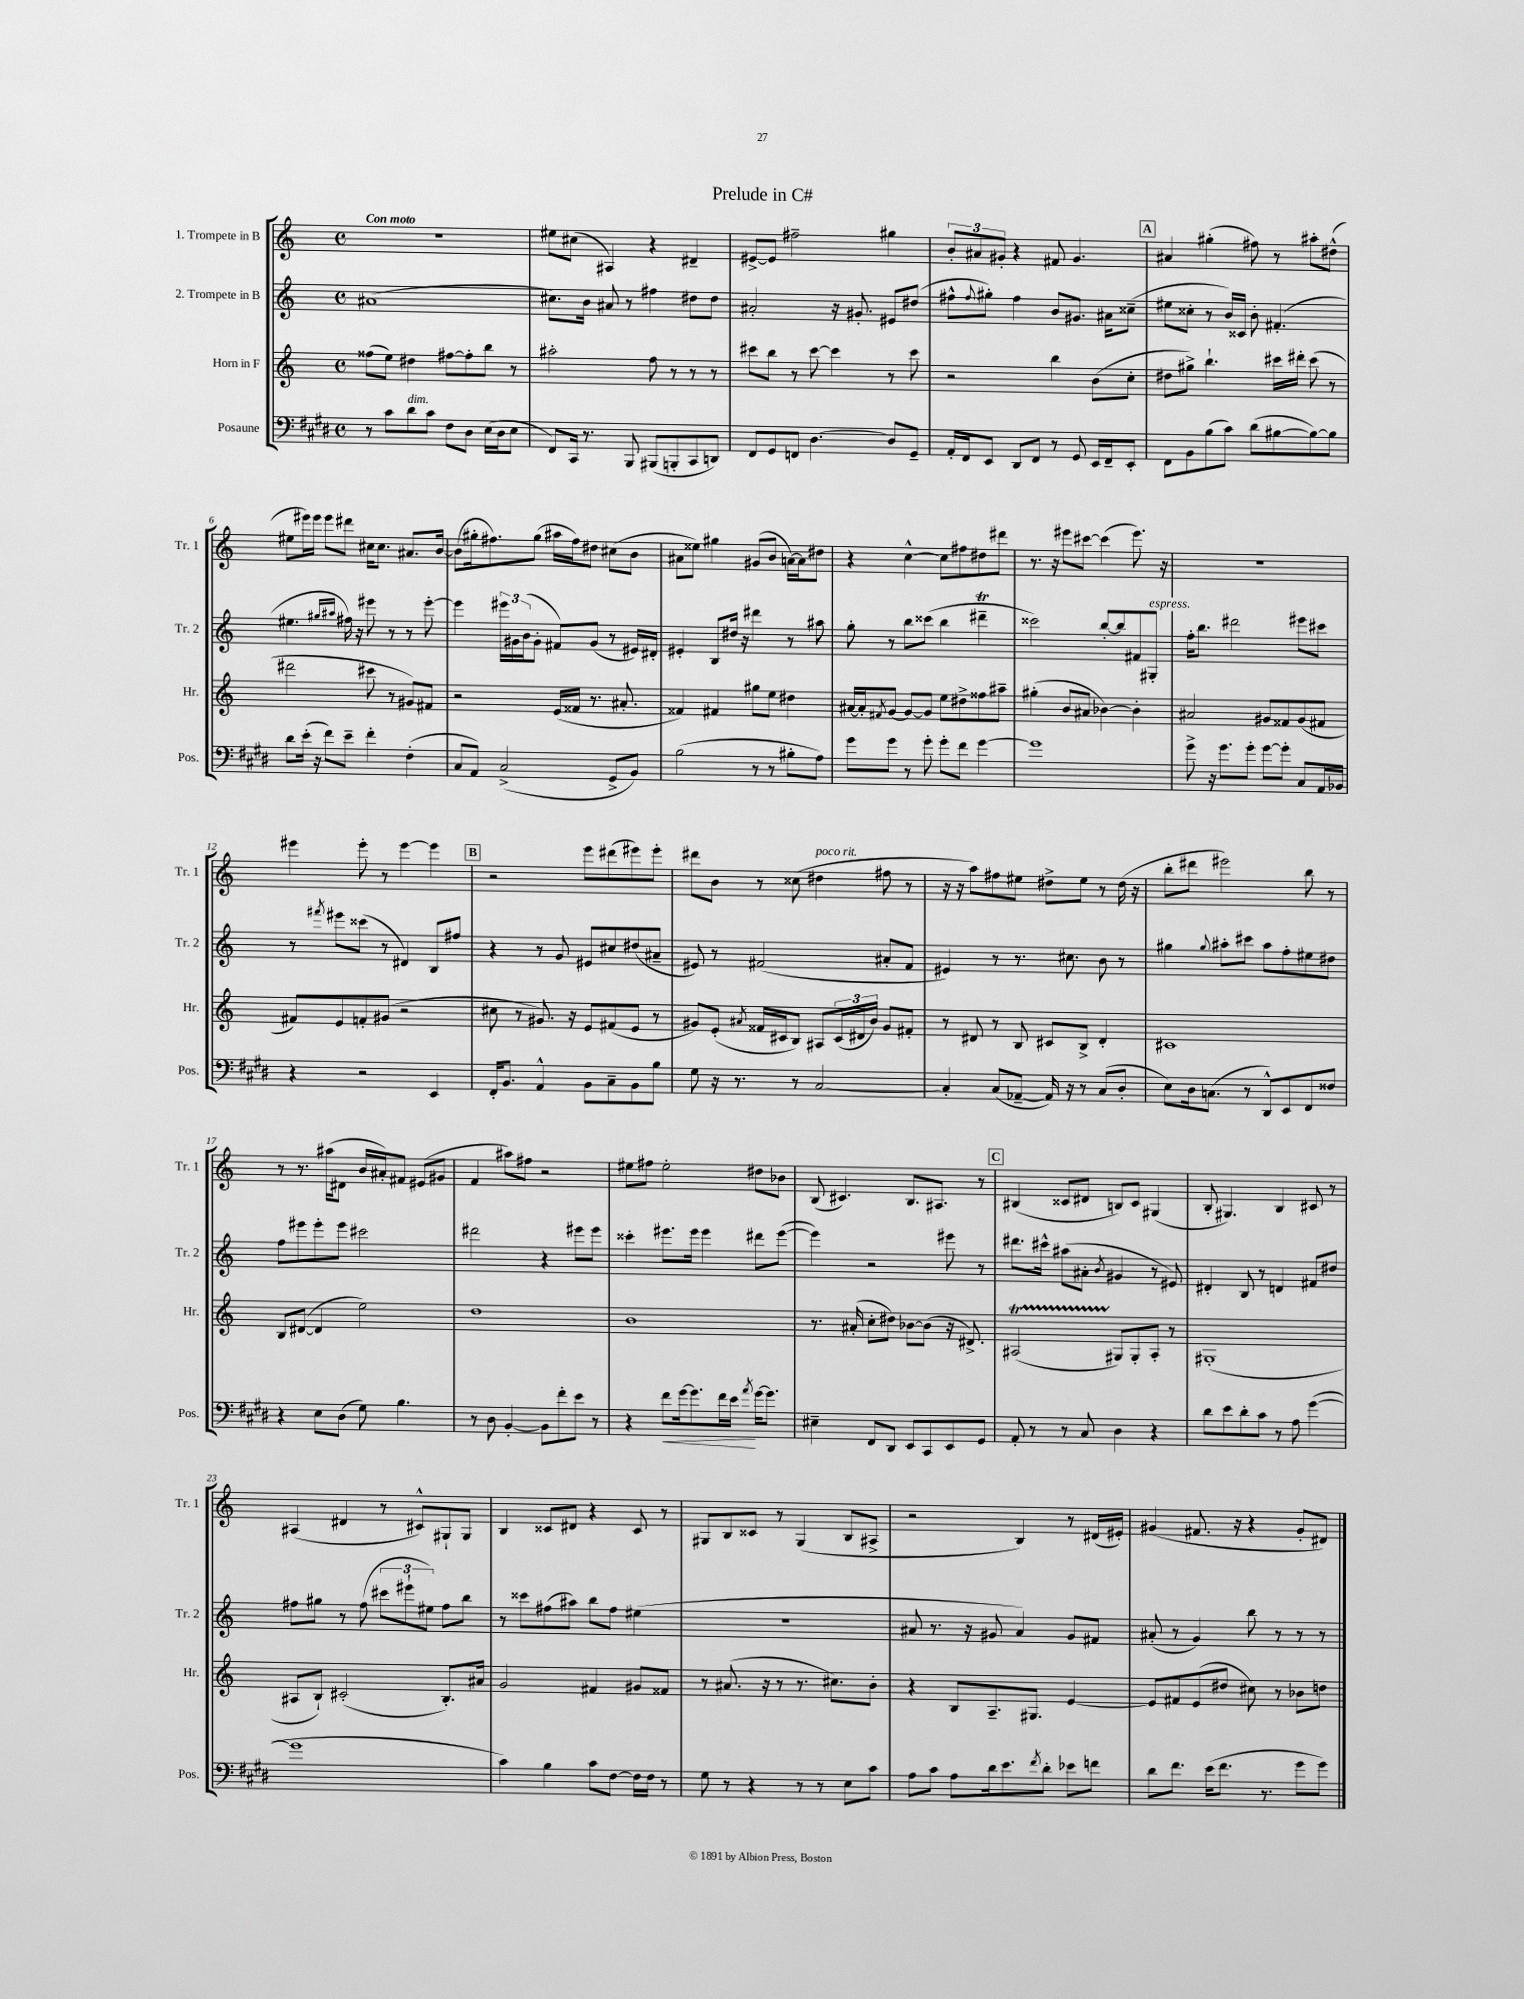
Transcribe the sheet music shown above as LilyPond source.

\header { title = "Prelude in C#" }
<<
\new StaffGroup <<
\new Staff = "s0" \with { instrumentName = "1. Trompete in B" shortInstrumentName = "Tr. 1" } {
    \clef treble \key c \major \defaultTimeSignature \time 4/4 \tempo "Con moto"
    R1 |
    eis''8 cis''8( ais4) r4 dis'4-- |
    eis'8~-> eis'8 fis''2-- gis''4 |
    \tuplet 3/2 { b'8-. ais'8 gis'8-. } r4 fis'8 gis'4. |
    \mark \markup { \box "A" } ais'4 gis''4-.( fis''8) r8 ais''8-. dis''8-^( |
    eis''8 eis'''16) eis'''16 eis'''8 dis'''8 cis''16 cis''8. ais'8. b'16~ |
    b'8( gis''16-. fis''8.) gis''8( ais''16 fis''16) dis''8 cis''8( b'8 |
    ais'8 eisis''8) gis''4 gis'8( b'8 a'16~) a'16 dis''8 |
    r4 c''4~-^ c''8 fis''8 dis''8 dis'''8 |
    r8. r16 eis'''8 cis'''8~ cis'''4( eis'''8.) r16 |
    R1 |
    eis'''4 eis'''8-. r8 eis'''4~ eis'''4 |
    \mark \markup { \box "B" } r2 e'''8 dis'''8( eis'''8) eis'''8-. |
    dis'''8 b'8 r8 cisis''8( dis''4^\markup { \italic "poco rit." } fis''8 r8 |
    r16 r16 a''8) fis''8 eis''8 dis''8-> eis''8 r8 dis''16( r16 |
    b''8-. dis'''8 eis'''2) b''8 r8 |
    r8 r8. ais''16( dis'8 b'16 ais'16-.) fis'8 eis'8( gis'8 |
    f'4 ais''8) fis''8 r2 |
    eis''8 fis''8 eis''2-. dis''8 bes'8 |
    b8( cis'4.) b8. ais8. r8 |
    \mark \markup { \box "C" } bis4( cisis'8 dis'8 b8) cisis'8 gis4( |
    b8-. gis4.) b4 cis'8 r8 |
    ais4( dis'4 r8 cis'8-^) gis8-! gis8 |
    b4 cisis'8 dis'8 r4 cisis'8 r8 |
    gis8 b8 cisis'8 r8 gis4( b8 ais8-> |
    r2 b4) r8 dis'16( eis'16-.) |
    gis'4( fis'8. r16 r4 gis'8-. dis'8) \bar "|." |
}
\new Staff = "s1" \with { instrumentName = "2. Trompete in B" shortInstrumentName = "Tr. 2" } {
    \clef treble \key c \major \defaultTimeSignature \time 4/4
    ais'1( |
    cis''8.) b'16 ais'8 r8 fis''4 dis''8 dis''8 |
    ais'2-. r16 gis'8.-. eis'8 dis''8( |
    fis''8-^ \appoggiatura { fis''8 } gis''8-.) fis''4 b'8 gis'8. ais'16 cisis''8--( |
    \mark \markup { \box "A" } eis''8 cisis''8-. r8 b'16) cisis'16 b'8-. fis'4.-.( |
    eis''4. \grace { gis''16 ais''16 } fis''16) r16 eis'''8 r8 r8 eis'''8~-. |
    eis'''4 \tuplet 3/2 { eis'''16 gis'16 b'16( } gis'8-. fis'8) gis'8( r8 eis'16) dis'16-. |
    eis'4-. b8 dis''16 r16 dis'''4 r8 ais''8 |
    g''8-. r8 b''8 cisis'''8( b''4 dis'''4--\trill |
    cisis'''2) b''8~-. b''8 fis'8 gis8-.^\markup { \italic "espress." } |
    f''16-. b''8. dis'''2 eis'''8 cis'''8 |
    r8 \acciaccatura { fis'''8 } eis'''8 cisis'''8( r8 dis'4) b8 fis''8 |
    \mark \markup { \box "B" } r4 r8 g'8 eis'8 cis''8 dis''8( ais'8-- |
    eis'8) r8 fis'2( ais'8-. fis'8 |
    eis'4) r8 r8. cis''8. b'8 r8 |
    gis''4 \appoggiatura { gis''8 } ais''8-. cis'''8 ais''8 f''8-. eis''8 dis''8 |
    f''8 eis'''8 eis'''8-. eis'''8 cis'''2 |
    dis'''2 r4 eis'''8 eis'''8 |
    cisis'''4-. eis'''8. eis'''16 eis'''4 dis'''8 eis'''8~( |
    eis'''4) r2 eis'''8 r8 |
    \mark \markup { \box "C" } dis'''8. cis'''16-^ ais''8( ais'8-. \acciaccatura { b'8 } gis'4 r8 eis'8) |
    dis'4-. b8 r8 d'4 fis'8 dis''8 |
    fis''8 gis''8 r8 fis''8( \tuplet 3/2 { cis'''8 eis'''8-! eis''8) } fis''8 b''8 |
    r8 cisis'''8 fis''8( ais''8) b''8 fis''8 eis''4( |
    R1 |
    ais'8 r8. r16 gis'8 ais'4) gis'8 fis'8 |
    ais'8-.( r8 g'4) b''8 r8 r8 r8 \bar "|." |
}
\new Staff = "s2" \with { instrumentName = "Horn in F" shortInstrumentName = "Hr." } {
    \clef treble \key c \major \defaultTimeSignature \time 4/4
    fisis''8( e''8) dis''4 fis''8~ fis''8-. b''8 r8 |
    ais''2-. f''8 r8 r8 r8 |
    cis'''8 b''8 r8 cis'''8~ cis'''4 r8 cis'''8 |
    r2 b''4 b'8( c''8-. |
    \mark \markup { \box "A" } dis''8 gis''8->) b''4.-! cis'''16 dis'''16-. cis'''8( r8 |
    dis'''2 cis'''8 r8 gis'8) fis'8 |
    r2 e'16( fisis'16 r8. ais'8.-. |
    fisis'4) fis'4 gis''8 e''8 dis''4 |
    ais'16~ ais'16-. \acciaccatura { fis'8 } g'8~ g'8~ g'8 e''8 dis''8-> fisis''8 ais''8-- |
    gis''4-.( b'8 ais'8 bes'4~) bes'4-. |
    ais'2 gis'8 fisis'8 gis'8( fis'8 |
    fis'8) e'8 f'8-. gis'8( r2 |
    \mark \markup { \box "B" } cis''8 r8 gis'8.) r16 e'8 fis'8( e'8 r8 |
    gis'8) e'8-.( \acciaccatura { ais'8 } fisis'16 cis'16 b8) ais8 \tuplet 3/2 { cis'16( dis'16 b'16) } gis'8 fis'8-. |
    r8 dis'8 r8 b8 cis'8 b8-> dis'4-. |
    cis'1 |
    b8 dis'8~( dis'4 e''2) |
    d''1 |
    b'1 |
    r8. ais'16-.( c''8-. dis''8) bes'8~ bes'8( r16 dis'8.->) |
    \mark \markup { \box "C" } ais2\startTrillSpan( gis8\stopTrillSpan) gis8-. ais8-. r8 |
    gis1-.( |
    ais8 b8-!) cis'2-.( b8.-.) ais'16 |
    g'2 fis'4 gis'8 fisis'8 |
    r8 ais'8.( r16 r8 r8. cis''8.) b'8-. |
    r4 b8 a8.-- gis8. e'4~ |
    e'8 fis'8 e'8( dis''8 cis''8) r8 bes'8 d''8 \bar "|." |
}
\new Staff = "s3" \with { instrumentName = "Posaune" shortInstrumentName = "Pos." } {
    \clef bass \key e \major \defaultTimeSignature \time 4/4
    r8 cis'8 dis'8^\markup { \italic "dim." } cis'8 fis8 dis8 e16( dis16 e8 |
    fis,8) cis,16 r8. b,,8 bis,,8( b,,8-. cis,8 d,8) |
    fis,8 gis,8 f,8 dis4.~ dis8 gis,8-- |
    a,16-. fis,16 e,8 dis,8 fis,8 r8 gis,8 e,16 fis,16-- e,8-. |
    \mark \markup { \box "A" } fis,8 b,8 b8( cis'8) dis'8( bis8~ bis8~) bis8 |
    dis'8 e'16-.( r16 fis'8) e'8-- fis'4-. fis4-.( |
    cis8 a,8) cis2->( gis,8-> b,8) |
    b2( r8 r8 bis8-. a8) |
    gis'8 gis'8 r8 gis'8-. gis'8-. fis'8 gis'4~ |
    gis'1 |
    gis'8-> r16 gis'8. gis'8-. gis'8~ gis'8-. cis8 a,16 bes,16 |
    r4 r2 e,4 |
    \mark \markup { \box "B" } fis,16-. b,8. a,4-^ b,8 cis8-- b,8 b8 |
    gis8 r16 r8. r8 cis2~ |
    cis4-. cis8( aes,8~-- aes,16) r16 r8 cis8( dis8-. |
    e8) dis16 c8.( r8 dis,8-^) e,8 fis,8 fisis8 |
    r4 e8 dis8( gis8) b4. |
    r8 dis8 b,4~-. b,8 fis'8-. e'8 r8 |
    r4 fis'8\< gis'16~ gis'8. fis'16 e'16\! \acciaccatura { a'8 } gis'16~ gis'8. |
    eis4-- fis,8 dis,8 e,8 cis,8 e,8 gis,8 |
    \mark \markup { \box "C" } a,8-. r8 r8 cis8 dis4 r4 |
    dis'8 e'8 dis'8-. cis'8 r8 a8 gis'4~( |
    gis'1 |
    cis'4) b4 cis'8 fis8~ fis16 fis16 r8 |
    gis8 r8 r4 r8 r8 e8 cis'8 |
    a8 cis'8 a8 dis'16 e'8. \acciaccatura { fis'8 } dis'8-. ees'8 f'8 |
    dis'8 fis'8. e'16( fis'8. r8. gis'8 gis'8) \bar "|." |
}
>>
>>
